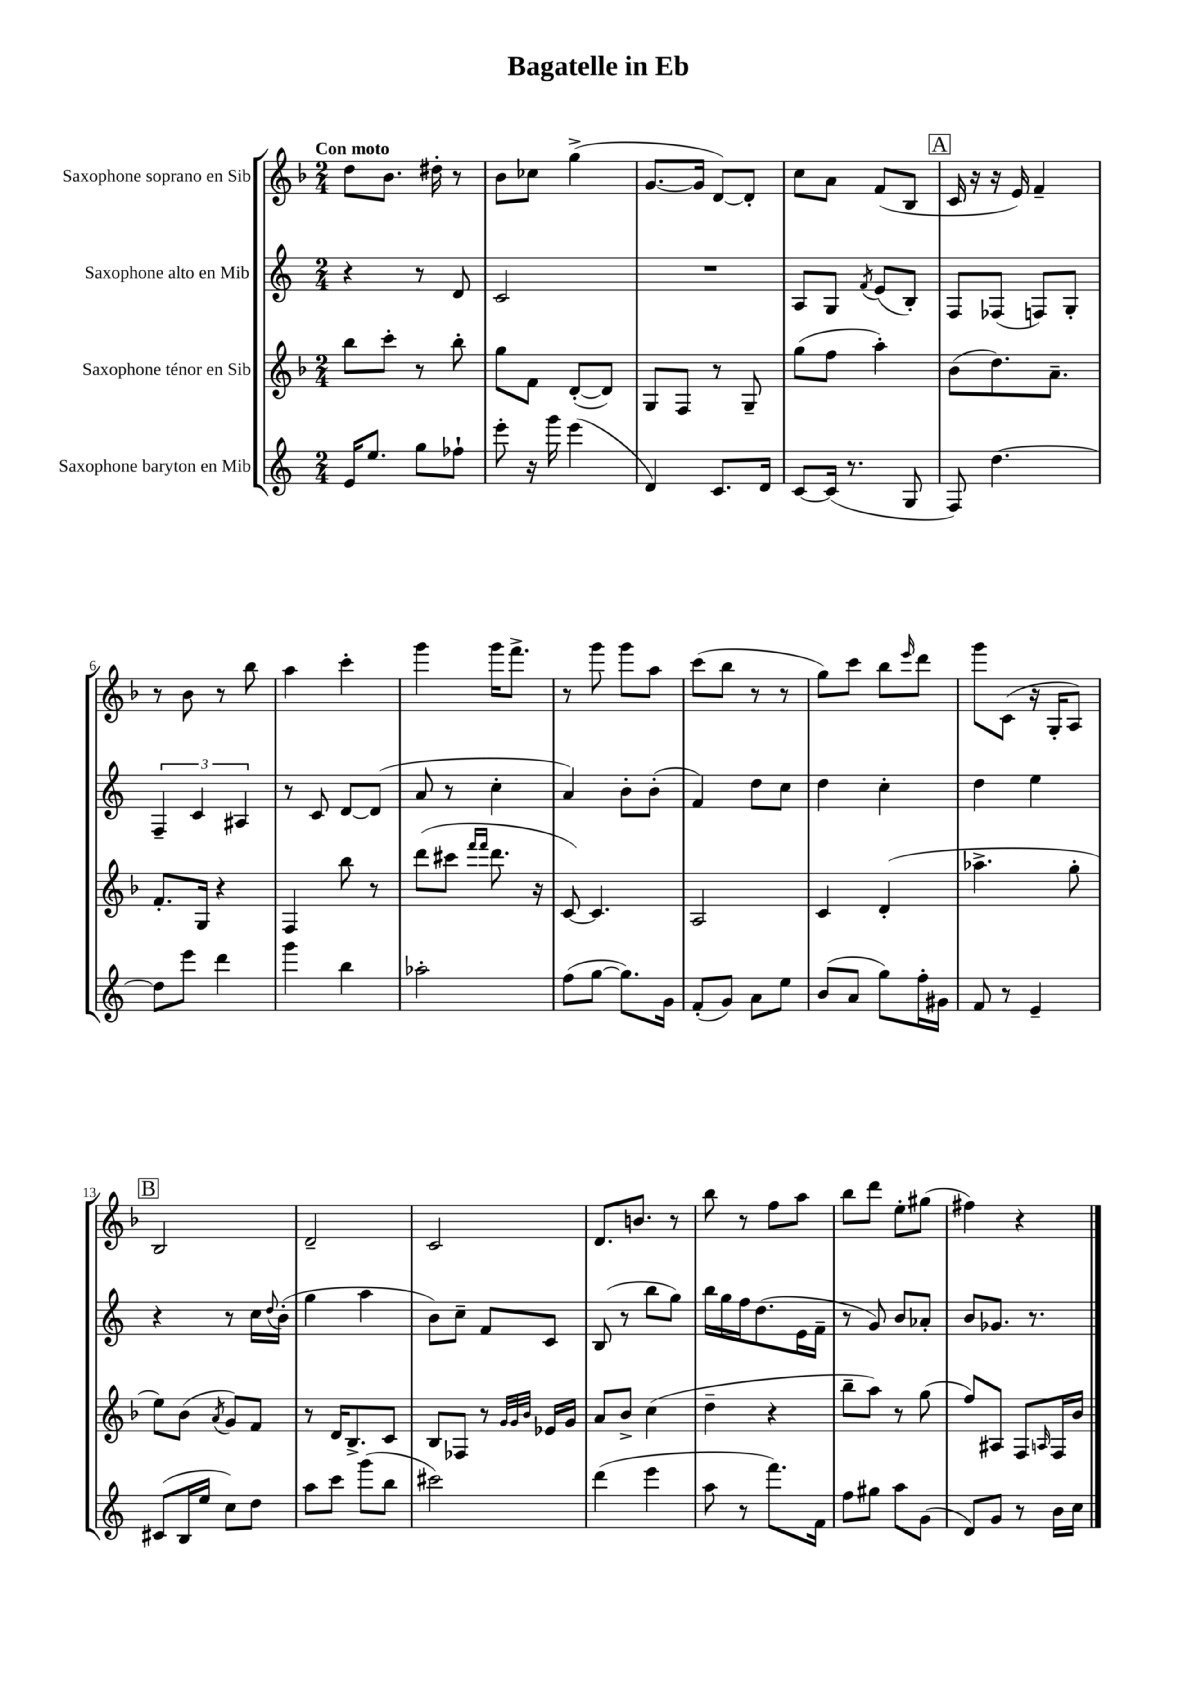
\header { title = "Bagatelle in Eb" }
<<
\new StaffGroup <<
\new Staff = "s0" \with { instrumentName = "Saxophone soprano en Sib" } {
    \clef treble \key f \major \numericTimeSignature \time 2/4 \tempo "Con moto"
    d''8 bes'8. dis''16-. r8 |
    bes'8 ces''8 g''4->( |
    g'8.~ g'16 d'8~) d'8-. |
    c''8 a'8 f'8( bes8 |
    \mark \markup { \box "A" } c'16 r16 r16 e'16) f'4-- |
    r8 bes'8 r8 bes''8 |
    a''4 c'''4-. |
    g'''4 g'''16 f'''8.-> |
    r8 g'''8 g'''8 a''8 |
    c'''8( bes''8 r8 r8 |
    g''8) c'''8 bes''8 \grace { e'''16 } d'''8 |
    g'''8 c'8( r16 g16-. a8) |
    \mark \markup { \box "B" } bes2 |
    d'2-- |
    c'2 |
    d'8. b'8. r8 |
    bes''8 r8 f''8 a''8 |
    bes''8 d'''8 e''8-. gis''8( |
    fis''4) r4 \bar "|." |
}
\new Staff = "s1" \with { instrumentName = "Saxophone alto en Mib" } {
    \clef treble \key c \major \numericTimeSignature \time 2/4
    r4 r8 d'8 |
    c'2 |
    R2 |
    a8 g8 \acciaccatura { f'8 } e'8( b8-.) |
    \mark \markup { \box "A" } f8 fes8( f8) g8-. |
    \tuplet 3/2 { f4-- c'4 ais4 } |
    r8 c'8 d'8~ d'8( |
    a'8 r8 c''4-. |
    a'4) b'8-. b'8-.( |
    f'4) d''8 c''8 |
    d''4 c''4-. |
    d''4 e''4 |
    \mark \markup { \box "B" } r4 r8 c''16 \appoggiatura { d''8 } b'16-.( |
    g''4 a''4 |
    b'8) c''8-- f'8 c'8 |
    b8( r8 b''8 g''8) |
    b''16 g''16 f''16 d''8.( e'16 f'16-- |
    r8 g'8) b'8 aes'8-. |
    b'8 ges'8. r8. \bar "|." |
}
\new Staff = "s2" \with { instrumentName = "Saxophone ténor en Sib" } {
    \clef treble \key f \major \numericTimeSignature \time 2/4
    bes''8 c'''8-. r8 bes''8-. |
    g''8 f'8 d'8~-.( d'8) |
    g8 f8 r8 g8-- |
    g''8( f''8 a''4-.) |
    \mark \markup { \box "A" } bes'8( d''8.) a'8.-- |
    f'8.-. g16 r4 |
    f4 bes''8 r8 |
    d'''8( cis'''8 \grace { f'''16 f'''16 } d'''8. r16 |
    c'8~) c'4. |
    a2 |
    c'4 d'4-.( |
    aes''4.-> g''8-. |
    \mark \markup { \box "B" } e''8) bes'8( \acciaccatura { a'8 } g'8) f'8 |
    r8 d'16 bes8.-> c'8 |
    bes8 fes8 r8 \grace { g'32 g'32 bes'32 } ees'16 g'16 |
    a'8 bes'8-> c''4( |
    d''4-- r4 |
    bes''8-- a''8) r8 g''8( |
    f''8) ais8 f8 \grace { a16 } f16 bes'16 \bar "|." |
}
\new Staff = "s3" \with { instrumentName = "Saxophone baryton en Mib" } {
    \clef treble \key c \major \numericTimeSignature \time 2/4
    e'16 e''8. g''8 fes''8-! |
    e'''8-. r16 g'''16 e'''4( |
    d'4) c'8. d'16 |
    c'8~ c'16( r8. g8 |
    \mark \markup { \box "A" } f8) d''4.~ |
    d''8 e'''8 d'''4 |
    g'''4 b''4 |
    aes''2-. |
    f''8( g''8~ g''8.) g'16 |
    f'8-.( g'8) a'8 e''8 |
    b'8( a'8 g''8) f''16-. gis'16 |
    f'8 r8 e'4-- |
    \mark \markup { \box "B" } cis'8( b16 e''16 c''8) d''8 |
    a''8 c'''8 g'''8( b''8 |
    cis'''2) |
    d'''4( e'''4 |
    a''8 r8 f'''8.) f'16 |
    f''8 gis''8 a''8 g'8( |
    d'8) g'8 r8 b'16 c''16 \bar "|." |
}
>>
>>
